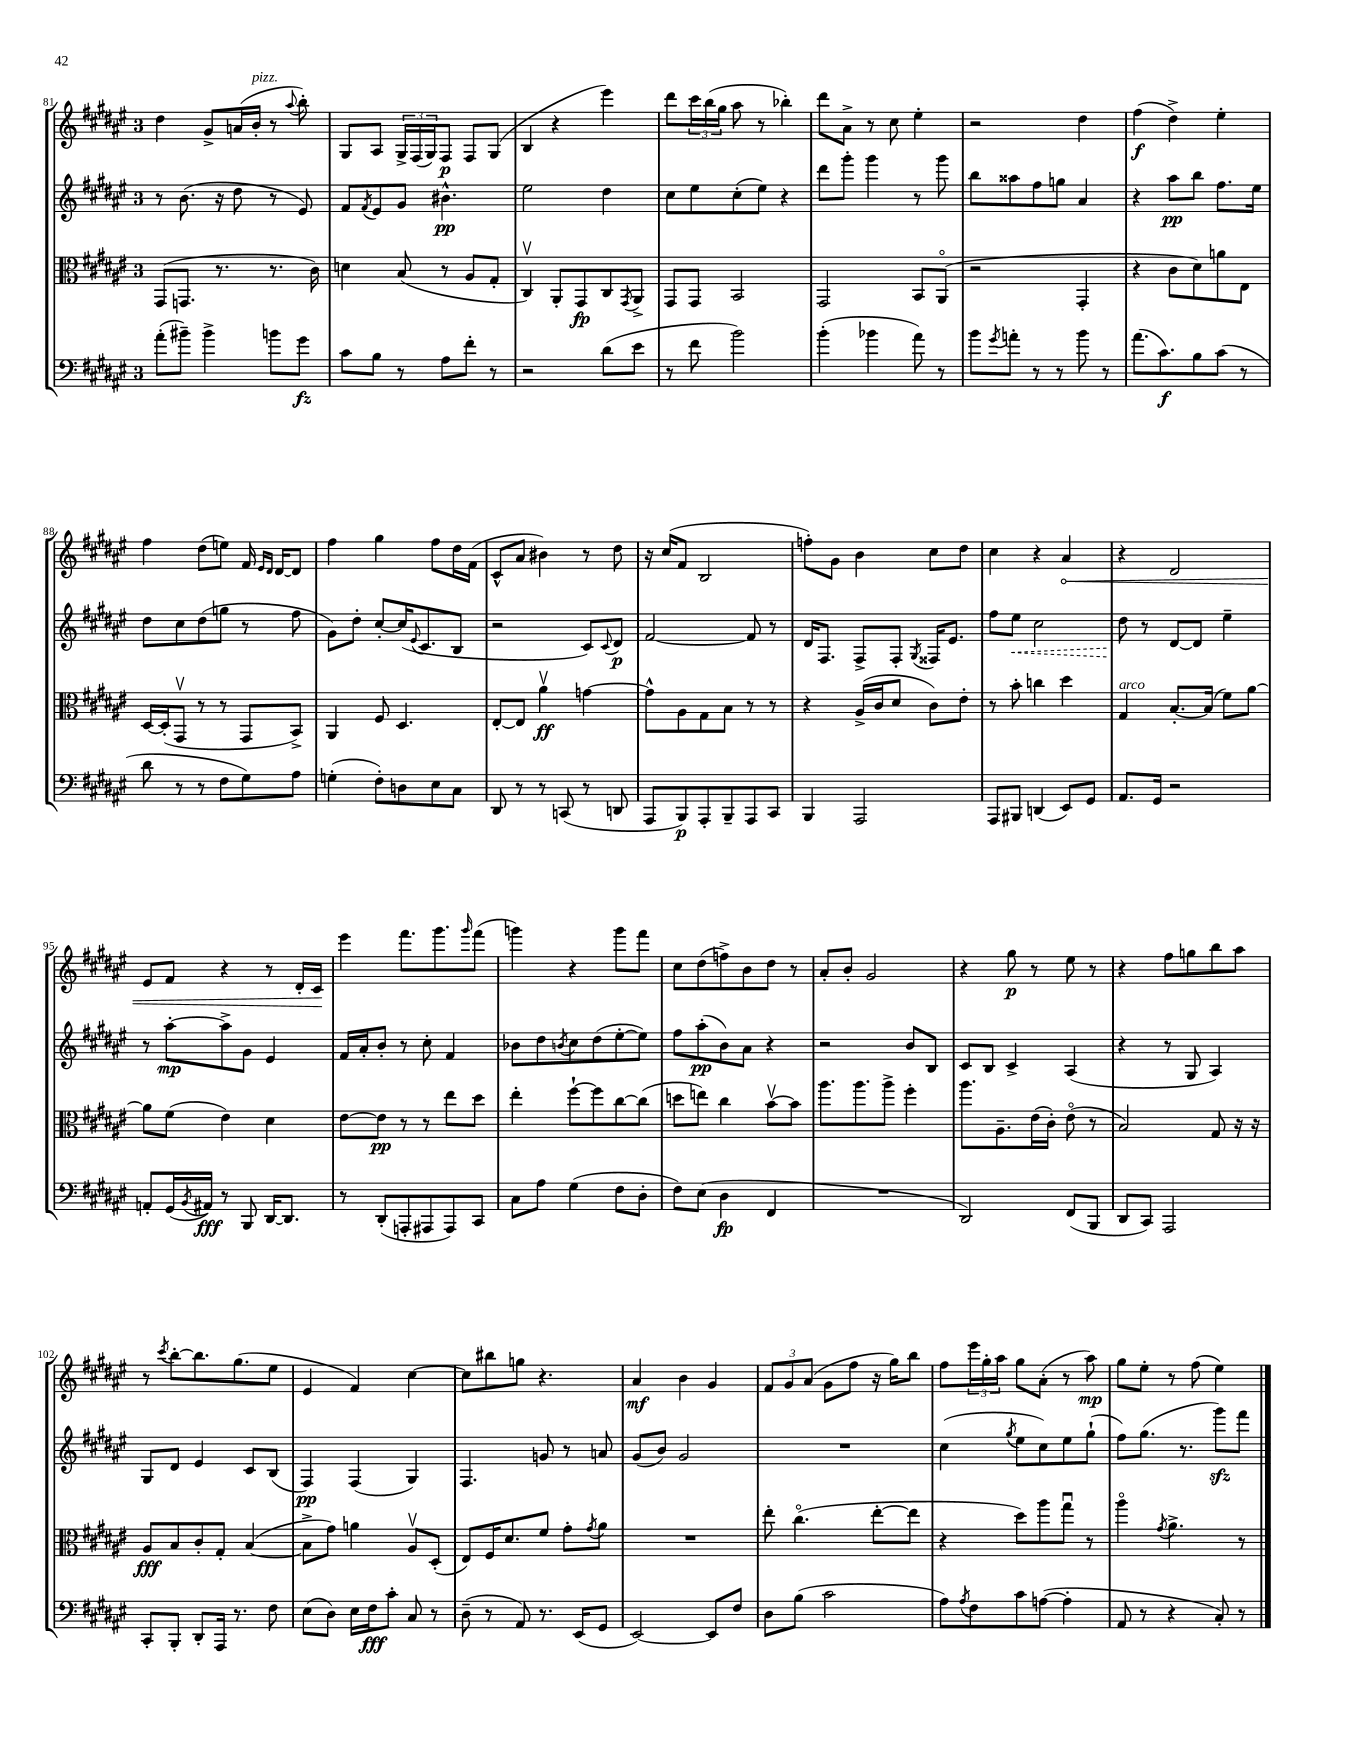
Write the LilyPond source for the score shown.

<<
\new StaffGroup <<
\new Staff = "s0" {
    \clef treble \key fis \major \once \override Staff.TimeSignature.style = #'single-digit \time 3/4
    dis''4 gis'8-> a'16( b'16-.^\markup { \italic "pizz." } r8 \appoggiatura { ais''8 } b''8-.) |
    gis8 ais8 \tuplet 3/2 { gis16-> fis16( gis16) } fis8\p fis8 gis8( |
    b4 r4 eis'''4) |
    dis'''8 \tuplet 3/2 { cis'''16 b''16( gis''16 } ais''8 r8 bes''4-.) |
    dis'''8 ais'8-> r8 cis''8 eis''4-. |
    r2 dis''4 |
    fis''4\f( dis''4->) eis''4-. |
    fis''4 dis''8( e''8) fis'16 \grace { eis'16 dis'16 } dis'16~ dis'8 |
    fis''4 gis''4 fis''8 dis''16 fis'16( |
    cis'8-^ ais'8 bis'4) r8 dis''8 |
    r16 cis''16( fis'8 b2 |
    f''8-.) gis'8 b'4 cis''8 dis''8 |
    cis''4 r4 \once \override Hairpin.circled-tip = ##t ais'4\< |
    r4 dis'2 |
    eis'8 fis'8 r4 r8 dis'16-. cis'16\! |
    eis'''4 fis'''8. gis'''8. \grace { gis'''16 } fis'''8( |
    g'''4) r4 g'''8 fis'''8 |
    cis''8 dis''8( f''8->) b'8 dis''8 r8 |
    ais'8-. b'8-. gis'2 |
    r4 gis''8\p r8 eis''8 r8 |
    r4 fis''8 g''8 b''8 ais''8 |
    r8 \acciaccatura { cis'''8 } b''8~-. b''8. gis''8.( eis''8 |
    eis'4 fis'4) cis''4~ |
    cis''8 bis''8 g''8 r4. |
    ais'4\mf b'4 gis'4 |
    \tuplet 3/2 { fis'8 gis'8 ais'8( } gis'8 fis''8 r16 gis''16) b''8 |
    fis''8 \tuplet 3/2 { eis'''16 gis''16-. ais''16 } gis''8 ais'8-.( r8 ais''8\mp) |
    gis''8 eis''8-. r8 fis''8( eis''4) \bar "|." |
}
\new Staff = "s1" {
    \clef treble \key fis \major \once \override Staff.TimeSignature.style = #'single-digit \time 3/4
    r8 b'8.( r16 dis''8 r8 eis'8) |
    fis'8 \acciaccatura { fis'8 } eis'8 gis'8 bis'4.-^\pp |
    eis''2 dis''4 |
    cis''8 eis''8 cis''8-.( eis''8) r4 |
    dis'''8 gis'''8-. gis'''4 r8 gis'''8 |
    b''8 aisis''8 fis''8 g''8 ais'4 |
    r4 ais''8\pp b''8 fis''8. eis''16 |
    dis''8 cis''8 dis''8( g''8 r8 fis''8 |
    gis'8) dis''8-. cis''8~-. cis''16( \appoggiatura { eis'8 } cis'8. b8 |
    r2 cis'8) \appoggiatura { cis'8 } dis'8\p |
    fis'2~ fis'8 r8 |
    dis'16 fis8. fis8-> fis8-. \acciaccatura { gis8 } fisis16 eis'8. |
    fis''8 \once \override Hairpin.style = #'dashed-line eis''8\< cis''2 |
    dis''8\! r8 dis'8~ dis'8 eis''4-- |
    r8 ais''8~-.\mp ais''8-> gis'8 eis'4 |
    fis'16 ais'16-. b'8-. r8 cis''8-. fis'4 |
    bes'8 dis''8 \acciaccatura { b'8 } cis''8 dis''8( eis''8~-. eis''8) |
    fis''8 ais''8-.\pp( b'8) ais'8 r4 |
    r2 b'8 b8 |
    cis'8 b8 cis'4-> ais4( |
    r4 r8 gis8 ais4) |
    gis8 dis'8 eis'4 cis'8 b8( |
    fis4\pp) fis4( gis4) |
    fis4. g'8 r8 a'8 |
    gis'8( b'8) gis'2 |
    R2. |
    cis''4( \acciaccatura { gis''8 } eis''8 cis''8) eis''8 gis''8-!( |
    fis''8) gis''8.( r8. gis'''8\sfz) fis'''8 \bar "|." |
}
\new Staff = "s2" {
    \clef alto \key fis \major \once \override Staff.TimeSignature.style = #'single-digit \time 3/4
    gis,8( g,8. r8. r8. cis'16) |
    d'4 b8( r8 ais8 gis8-. |
    cis4\upbow) ais,8-. gis,8\fp cis8 \acciaccatura { gis,8 } ais,8-> |
    gis,8 gis,8 b,2 |
    gis,2 b,8 ais,8\flageolet( |
    r2 gis,4-. |
    r4 cis'8 dis'8) a'8 eis8 |
    dis16~ dis16-.( gis,8\upbow r8 r8 gis,8 b,8->) |
    ais,4 fis8 dis4. |
    eis8~-. eis8 ais'4\upbow\ff g'4~ |
    g'8-^ ais8 gis8 b8 r8 r8 |
    r4 ais16->( cis'16 dis'8 cis'8) eis'8-. |
    r8 b'8-. c''4 dis''4 |
    gis4^\markup { \italic "arco" } b8.~-. b16( fis'8) ais'8~ |
    ais'8 fis'8( eis'4) dis'4 |
    eis'8~ eis'8\pp r8 r8 eis''8 dis''8 |
    eis''4-. fis''8~-! fis''8 cis''8~ cis''8( |
    d''8 e''8) cis''4 b'8~\upbow b'8 |
    ais''8. ais''8. ais''8-> fis''4-. |
    ais''8. ais8.-- eis'16( cis'16-.) eis'8\flageolet( r8 |
    b2) gis8 r16 r16 |
    ais8\fff b8 cis'8-. gis8-. b4~( |
    b8-> gis'8) a'4 ais8\upbow dis8-.( |
    eis8) fis16 dis'8. fis'8 gis'8-. \acciaccatura { gis'8 } ais'8 |
    R2. |
    eis''8-. cis''4.\flageolet( eis''8~-. eis''8 |
    r4 dis''8) ais''8 gis''8\downbow r8 |
    ais''4\flageolet \acciaccatura { gis'8 } ais'4.-> r8 \bar "|." |
}
\new Staff = "s3" {
    \clef bass \key fis \major \once \override Staff.TimeSignature.style = #'single-digit \time 3/4
    ais'8-.( bis'8--) bis'4-> b'8 gis'8\fz |
    cis'8 b8 r8 ais8 fis'8-. r8 |
    r2 dis'8( eis'8 |
    r8 fis'8 b'2) |
    b'4-.( bes'4 ais'8) r8 |
    b'8 \acciaccatura { gis'8 } a'8-. r8 r8 b'8 r8 |
    ais'8.( cis'8.\f) b8 cis'8( r8 |
    dis'8 r8 r8 fis8 gis8) ais8 |
    g4-.( fis8-.) d8 eis8 cis8 |
    dis,8 r8 r8 c,8( r8 d,8 |
    ais,,8 b,,8\p) ais,,8-. b,,8-- ais,,8 cis,8 |
    b,,4 ais,,2 |
    ais,,8 bis,,8 d,4( eis,8) gis,8 |
    ais,8. gis,16 r2 |
    a,8-. gis,16( \acciaccatura { b,8 } ais,16\fff) r8 b,,8 dis,16~ dis,8. |
    r8 dis,8-.( a,,8-. ais,,8 ais,,8) cis,8 |
    cis8 ais8 gis4( fis8 dis8-. |
    fis8) eis8( dis4\fp fis,4 |
    R2. |
    dis,2) fis,8( b,,8 |
    dis,8 cis,8) ais,,2 |
    cis,8-. b,,8-. dis,8-. ais,,16 r8. fis8 |
    eis8( dis8) eis16 fis16\fff cis'8-. cis8 r8 |
    dis8--( r8 ais,8) r8. eis,16( gis,8 |
    eis,2~) eis,8 fis8 |
    dis8 b8( cis'2 |
    ais8) \acciaccatura { ais8 } fis8 cis'8 a8~( a4-. |
    ais,8 r8 r4 cis8-.) r8 \bar "|." |
}
>>
>>
\layout { \context { \Score currentBarNumber = #81 } }
